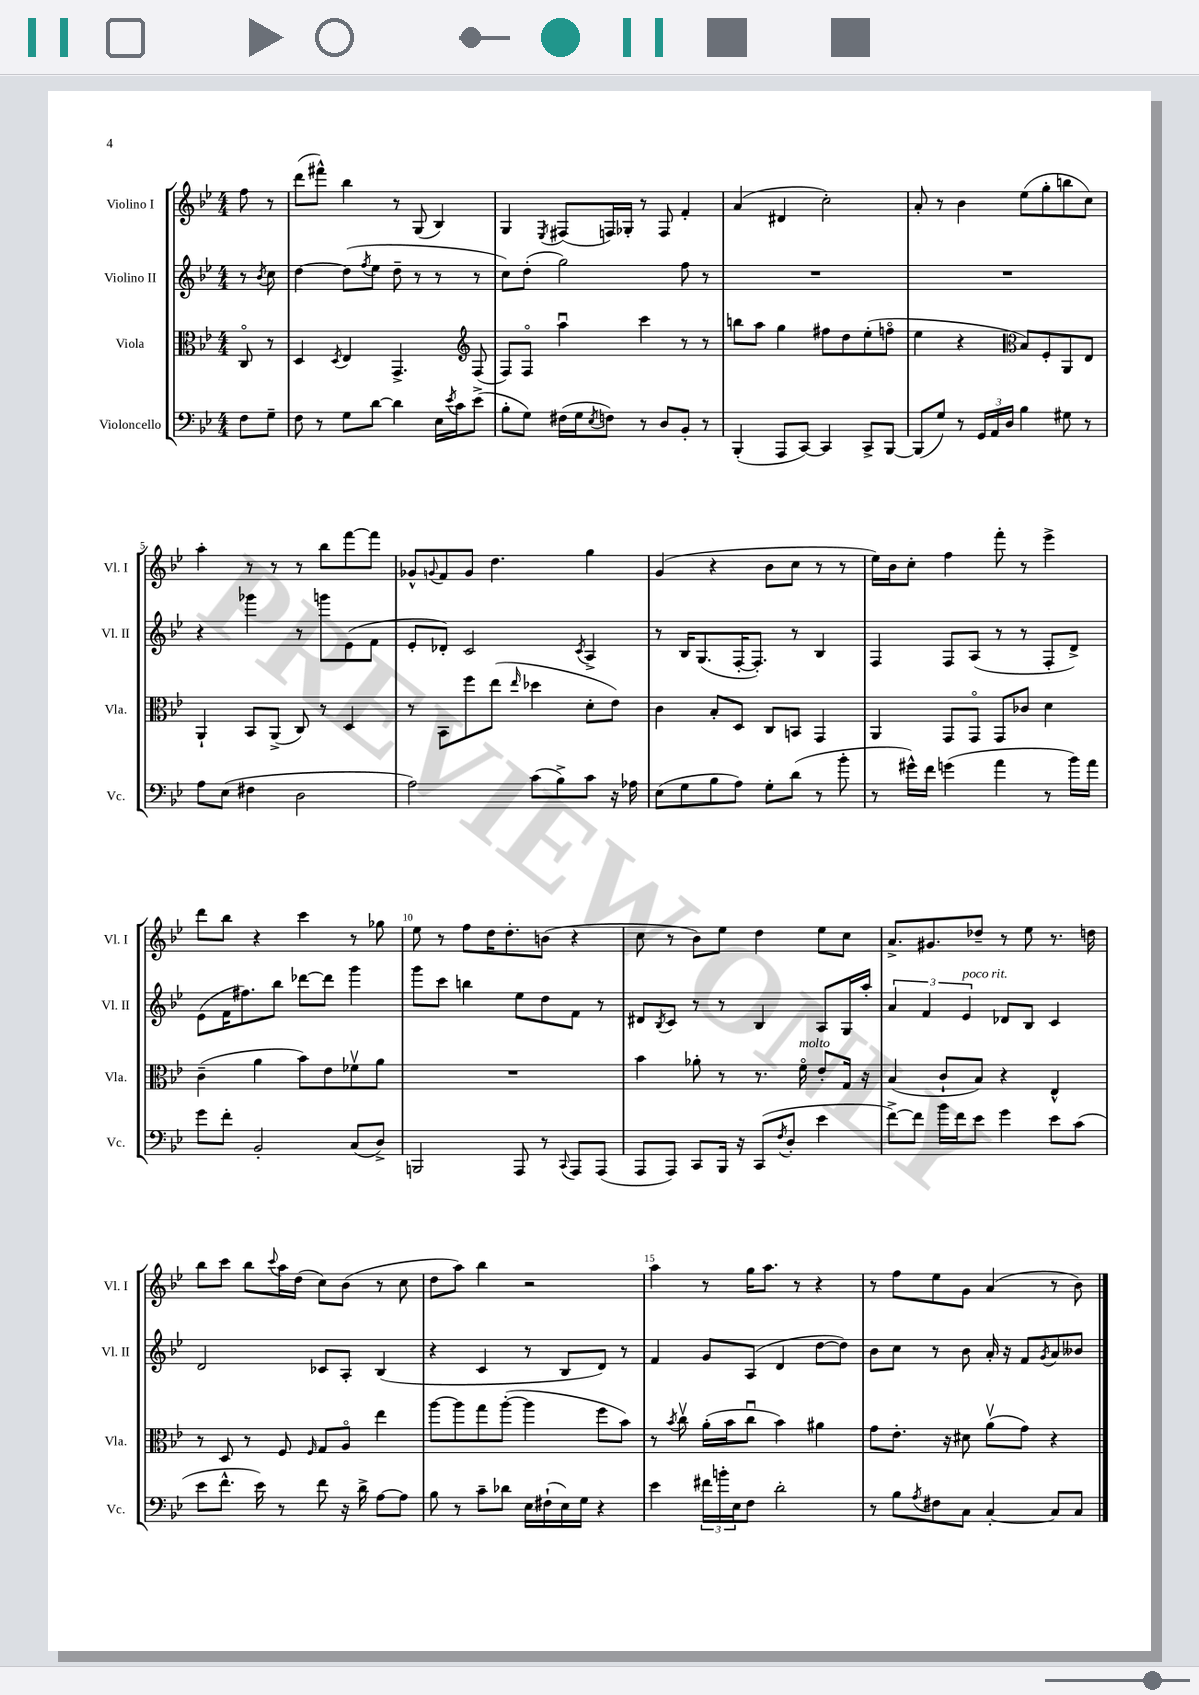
<<
\new StaffGroup <<
\new Staff = "s0" \with { instrumentName = "Violino I" shortInstrumentName = "Vl. I" } {
    \clef treble \key bes \major \numericTimeSignature \time 4/4 \partial 4
    f''8 r8 |
    d'''8( fis'''8-^) bes''4 r8 g8( bes4) |
    g4 \acciaccatura { ees8 } fis8( f16) ges16-. r8 f8 f'4-. |
    a'4( dis'4 c''2-.) |
    a'8-. r8 bes'4 ees''8( g''8-. b''8 c''8) |
    a''4-. r8 r8 r8 bes''8 f'''8~ f'''8 |
    ges'8-^ \appoggiatura { g'8 } f'8 g'8 d''4. g''4 |
    g'4( r4 bes'8 c''8 r8 r8 |
    ees''16) bes'16 c''8-. f''4 f'''8-. r8 ees'''4-> |
    d'''8 bes''8 r4 c'''4 r8 ges''8 |
    ees''8 r8 f''8 d''16 d''8.-. b'8( r4 |
    c''8 r8 bes'8) ees''8 d''4 ees''8 c''8 |
    a'8.-> gis'8. des''8-- r8 ees''8 r8. d''16 |
    bes''8 c'''8 bes''8 \appoggiatura { c'''8 } a''16 d''16( c''8) bes'8( r8 c''8 |
    d''8 a''8) bes''4 r2 |
    a''4 r8 g''16 a''8. r8 r4 |
    r8 f''8 ees''8 g'8 a'4( r8 bes'8) \bar "|." |
}
\new Staff = "s1" \with { instrumentName = "Violino II" shortInstrumentName = "Vl. II" } {
    \clef treble \key bes \major \numericTimeSignature \time 4/4 \partial 4
    r8 \acciaccatura { bes'8 } c''8 |
    d''4~ d''8( \acciaccatura { f''8 } ees''8 d''8-- r8 r8 r8 |
    c''8) d''8-.( g''2) f''8 r8 |
    R1 |
    R1 |
    r4 ges'''4 r8 g'''8 ees'8( f'8 |
    ees'8-. des'8-.) c'2 \acciaccatura { c'8 } a4-> |
    r8 bes16 g8.( f16~-. f8.-.) r8 bes4 |
    f4 f8 a8( r8 r8 f8-. d'8->) |
    ees'8( f'16 fis''8.) bes''8 des'''8~ des'''8 g'''4 |
    g'''8 c'''8 b''4 ees''8 d''8 f'8 r8 |
    dis'8 \acciaccatura { bes8 } c'8 r8 r8 bes4 a8 g16 a''16-. |
    \tuplet 3/2 { a'4 f'4 ees'4^\markup { \italic "poco rit." } } des'8 bes8 c'4 |
    d'2 ces'8 a8-. bes4( |
    r4 c'4 r8 bes8 d'8) r8 |
    f'4 g'8 a8( d'4 d''8~ d''8) |
    bes'8 c''8 r8 bes'8 a'16-. r16 f'8 \acciaccatura { g'8 } a'8 beses'8 \bar "|." |
}
\new Staff = "s2" \with { instrumentName = "Viola" shortInstrumentName = "Vla." } {
    \clef alto \key bes \major \numericTimeSignature \time 4/4 \partial 4
    c8\flageolet r8 |
    d4 \acciaccatura { d8 } ees4 g,4.-> \clef treble f8( |
    f8) f8\flageolet a''4\downbow c'''4 r8 r8 |
    b''8 a''8 g''4 fis''8 d''8 ees''8-.( f''8\flageolet |
    ees''4 r4 \clef alto bes8) f8-. a,8 ees8 |
    a,4-! bes,8 a,8->( c8) r8 d4 |
    r8 bes,8 f''8 ees''8( \grace { ees''16 } des''4 d'8-. ees'8) |
    c'4 bes8-. d8 c8 b,8 g,4 |
    a,4 g,8 g,8\flageolet g,8 ces'8 d'4 |
    c'4--( a'4 bes'8) ees'8 fes'8\upbow a'8 |
    R1 |
    bes'4 aes'8-. r8 r8. f'16\flageolet^\markup { \italic "molto" } ees'8-. g16 r16 |
    bes4( c'8-! bes8) r4 ees4-^ |
    r8 d8 r8 f8 \grace { f16 } g8 a8\flageolet ees''4 |
    a''8~ a''8 g''8 a''8~-.( a''4 f''8 bes'8) |
    r8 \acciaccatura { bes'8 } c''8\upbow a'16-.( bes'16 c''8\downbow bes'4) ais'4 |
    g'8 ees'8.-. r16 dis'8 a'8\upbow( g'8) r4 \bar "|." |
}
\new Staff = "s3" \with { instrumentName = "Violoncello" shortInstrumentName = "Vc." } {
    \clef bass \key bes \major \numericTimeSignature \time 4/4 \partial 4
    f8 g8-- |
    f8 r8 g8 d'8~ d'4 ees16 \acciaccatura { ees'8 } c'16 ees'8->( |
    bes8-. g8) fis16( g16 \acciaccatura { ees8 } f8) r8 d8 bes,8-. r8 |
    bes,,4-.( a,,8 c,8~) c,4 c,8-> bes,,8~ |
    bes,,8( g8) r8 \tuplet 3/2 { g,16 a,16 d16 } bes4 gis8 r8 |
    a8 ees8( fis4 d2 |
    a2) c'8( bes8->) c'8 r16 aes16 |
    ees8( g8 bes8 a8) g8-. d'8( r8 bes'8-. |
    r8 gis'16-^) f'16 g'4( a'4 r8 bes'16) a'16 |
    g'8 f'8-. bes,2-. c8( d8->) |
    b,,2 a,,8 r8 \appoggiatura { c,8 } a,,8 a,,8( |
    a,,8 a,,8) c,8 bes,,16 r16 c,8( \acciaccatura { f8 } d8-. ees'4 |
    f'8~->) f'8 bes'16 f'16 ees'8 g'4 ees'8 c'8( |
    ees'8 f'8.-^ ees'16) r8 f'8 r16 d'16-> a8~ a8 |
    bes8 r8 c'8-- des'8 ees16 fis16-!( ees16) g16 r4 |
    ees'4 \tuplet 3/2 { fis'16 b'16-. ees16 } f8 d'2-. |
    r8 bes8 \acciaccatura { a8 } fis8 c8 c4~-. c8 c8 \bar "|." |
}
>>
>>
